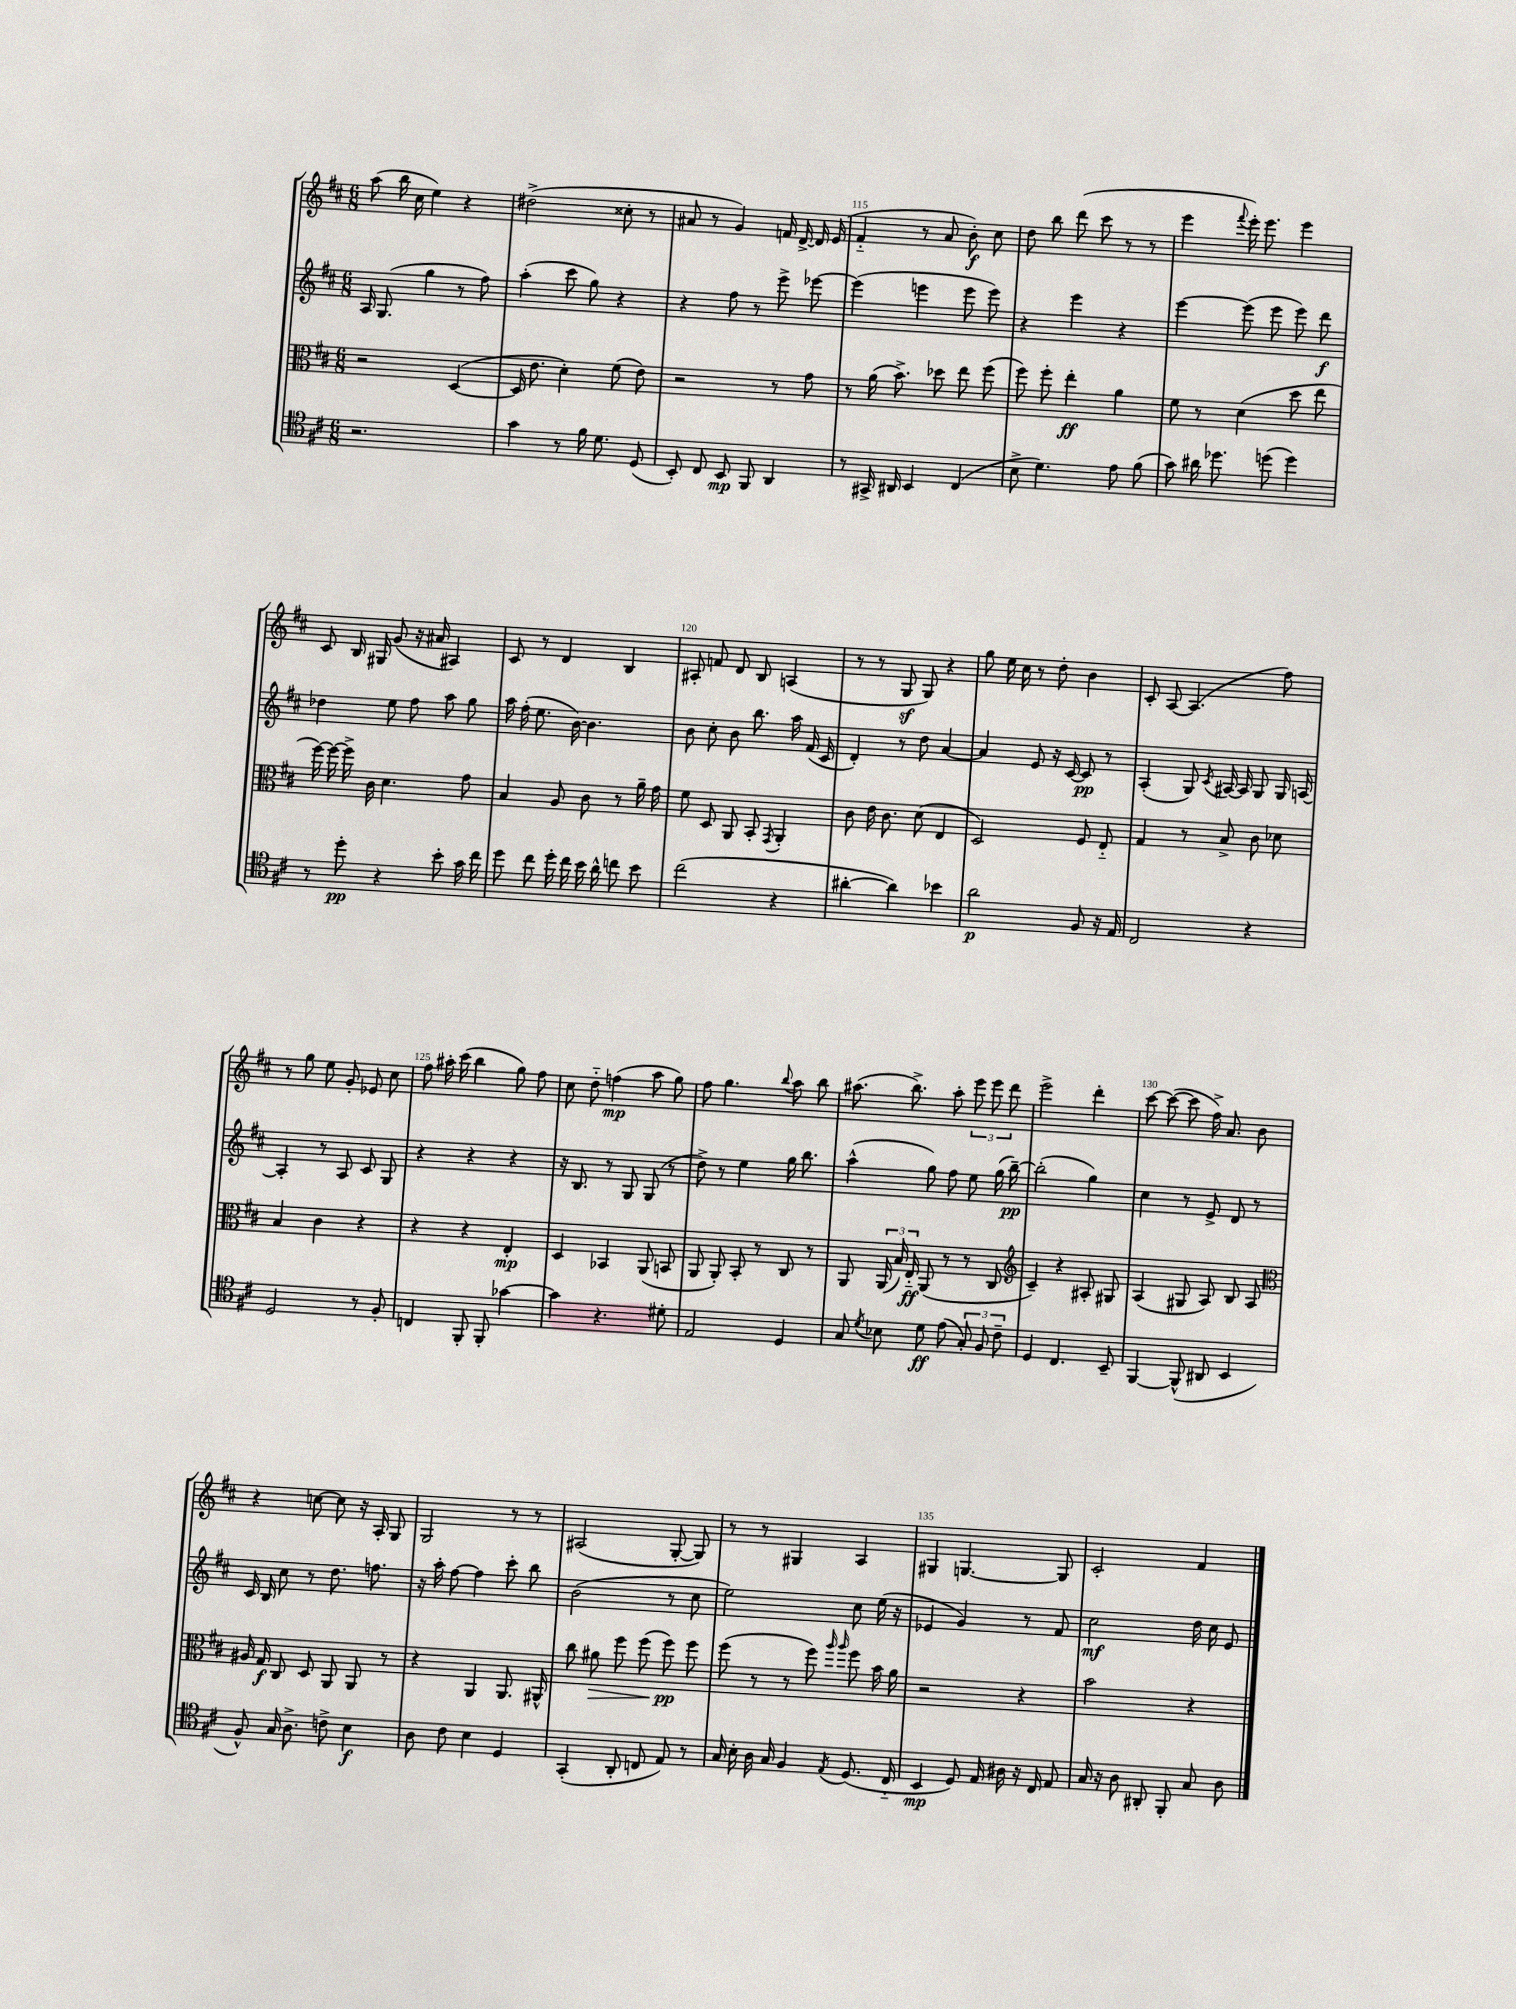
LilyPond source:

<<
\new StaffGroup <<
\new Staff = "s0" {
    \clef treble \key d \major \numericTimeSignature \time 6/8
    \autoBeamOff a''8( b''16 cis''16 e''4) r4 |
    dis''2->( cisis''8-. r8 |
    ais'8 r8 g'4) f'16 d'16~-> d'16 e'16( |
    fis'4-_ r8 a'8 b'8-.\f) cis''8 |
    d''8 b''8 d'''8( cis'''8 r8 r8 |
    e'''4 \appoggiatura { fis'''8 } e'''16-.) e'''8. e'''4 |
    cis'8 b16 gis16 g'8( r16 ais'16 ais4) |
    cis'8 r8 d'4 b4 |
    ais8-. f'8 d'8 b8 a4( |
    r8 r8 g8\sf g8) r4 |
    g''8 e''16 cis''16 r8 d''8-. b'4 |
    cis'8-. a8~ a4.( fis''8) |
    r8 g''8 e''8 g'8-. ees'8 cis''8 |
    fis''8 ais''16-. cis'''16( b''4 g''8) fis''8 |
    cis''8 d''8-_ f''4\mp( a''8 g''8) |
    fis''8 g''4. \appoggiatura { b''8 } a''8 b''8 |
    ais''8.( b''8.->) ais''8-. \tuplet 3/2 { e'''8 e'''8 d'''8 } |
    e'''2-> d'''4-. |
    cis'''8~ cis'''8~( cis'''8 fis''16->) a'8. b'8 |
    r4 c''8~ c''8 r16 a16-. g8 |
    g2 r8 r8 |
    ais2( g8~-. g8) |
    r8 r8 gis4 a4 |
    gis4 g4.~ g8 |
    cis'2-. fis'4 \bar "|." |
}
\new Staff = "s1" {
    \clef treble \key d \major \numericTimeSignature \time 6/8
    \autoBeamOff a16 g8.( g''4 r8 fis''8) |
    a''4-.( cis'''8 g''8) r4 |
    r4 fis''8 r8 e'''8-> ees'''8~ |
    ees'''4( e'''4 e'''8 e'''8) |
    r4 e'''4 r4 |
    e'''4~ e'''8( e'''8 e'''8) d'''8\f |
    des''4 e''8 fis''8 a''8 g''8 |
    a''16 fis''16-.( e''8. b'16~) b'4. |
    b'8 cis''8-. b'8 b''8. a''16 fis'16( cis'16 |
    d'4-.) r8 d''8 a'4~ |
    a'4 e'8 r16 cis'16~ cis'8\pp r8 |
    a4-.( g8) \acciaccatura { cis'8 } ais16~ ais16 g8 g16 a16~ |
    a4-. r8 a8 cis'8 g8 |
    r4 r4 r4 |
    r16 b8. r8 g8 g8( r8 |
    d''8->) r8 e''4 g''16 b''8. |
    a''4-^( g''8) fis''8 e''8 g''16( b''16~--\pp) |
    b''2-.( g''4) |
    cis''4 r8 e'8-> d'8 r8 |
    cis'16 b16 cis''8 r8 d''8. f''8. |
    r16 a''16-. fis''8~ fis''4 cis'''8-. b''8 |
    b'2( r8 cis''8 |
    e''2) cis''8 e''16( r16 |
    ees'4 g'4) r8 fis'8 |
    cis''2\mf d''16 cis''16 e'8 \bar "|." |
}
\new Staff = "s2" {
    \clef alto \key d \major \numericTimeSignature \time 6/8
    \autoBeamOff r2 d4~( |
    d16 e'8. d'4-.) fis'8( e'8) |
    r2 r8 g'8 |
    r8 a'16( b'8.->) des''8 e''8 fis''8( |
    fis''8) fis''8-. e''4-.\ff a'4 |
    fis'8 r8 d'4( d''8 e''8 |
    fis''16~) fis''16~ fis''16-> cis'16 d'4. g'8 |
    b4 a8 cis'8 r8 a'16-- g'16 |
    fis'8 d8 a,8 b,8-. \acciaccatura { g,8 } a,4-. |
    cis'8 e'16 cis'8. d'8( e4 |
    d2) fis8 e8-_ |
    g4 r8 b8-> cis'8 des'8 |
    b4 cis'4 r4 |
    r4 r4 e4-.\mp |
    d4 bes,4 a,8( b,8 |
    a,8 a,8-.) b,8-. r8 cis8 r8 |
    a,8 \tuplet 3/2 { a,16( b16) e16-_\ff } a,8( r8 r8 cis8 |
    \clef treble cis'4--) r4 ais8-. gis8 |
    a4( gis8 a8) b8 a8 |
    \clef alto ais16 g16\f cis8 d8 a,8 a,8 r8 |
    r4 a,4 a,8. ais,16-^ |
    cis''8 ais'8\> fis''8 fis''8( fis''8\pp\!) fis''8 |
    fis''8( r8 r8 fis''8) \grace { a''16 a''16 } fis''8 b'16 a'16 |
    r2 r4 |
    b'2 r4 \bar "|." |
}
\new Staff = "s3" {
    \clef tenor \key d \major \numericTimeSignature \time 6/8
    \autoBeamOff r2. |
    g'4 r8 fis'16 d'8. d8( |
    b,8-.) cis8 b,8\mp fis,8 a,4 |
    r8 gis,16-> ais,16 b,4 cis4( |
    b8-> d'4.) e'8 fis'8( |
    g'8) ais'16 des''8. d''8( d''4) |
    r8 d''8-.\pp r4 b'8-. g'16 cis''16 |
    d''8 cis''8 d''16-. cis''16 b'16 a'16-^ c''8 b'8 |
    cis''2( r4 |
    ais'4~-. ais'4) bes'4 |
    a'2\p fis8 r16 e16 |
    cis2 r4 |
    d2 r8 fis8-. |
    c4 fis,8-. fis,8-. ges'4~ |
    ges'4 r4. dis'8-. |
    e2 d4 |
    g8 \acciaccatura { d'8 } bes8 d'8\ff e'8( \tuplet 3/2 { g8-.) fis8 cis'8-- } |
    d4 cis4. b,8-- |
    fis,4~ fis,8-^( ais,8 b,4 |
    fis8-^) g16 a8.-> c'8-> b4\f |
    a8 cis'8 b4 d4 |
    g,4-.( a,8-. c8 e8) r8 |
    g16 b16-. a16 g16 fis4 \acciaccatura { e8 } d8.( cis16-_ |
    b,4\mp d8) e16 ais16 r16 cis16 e8 |
    g16 r16 a8 ais,8-. fis,8-. g8 a8 \bar "|." |
}
>>
>>
\layout { \context { \Score currentBarNumber = #112 \override BarNumber.break-visibility = ##(#f #t #t) barNumberVisibility = #(every-nth-bar-number-visible 5) } }
